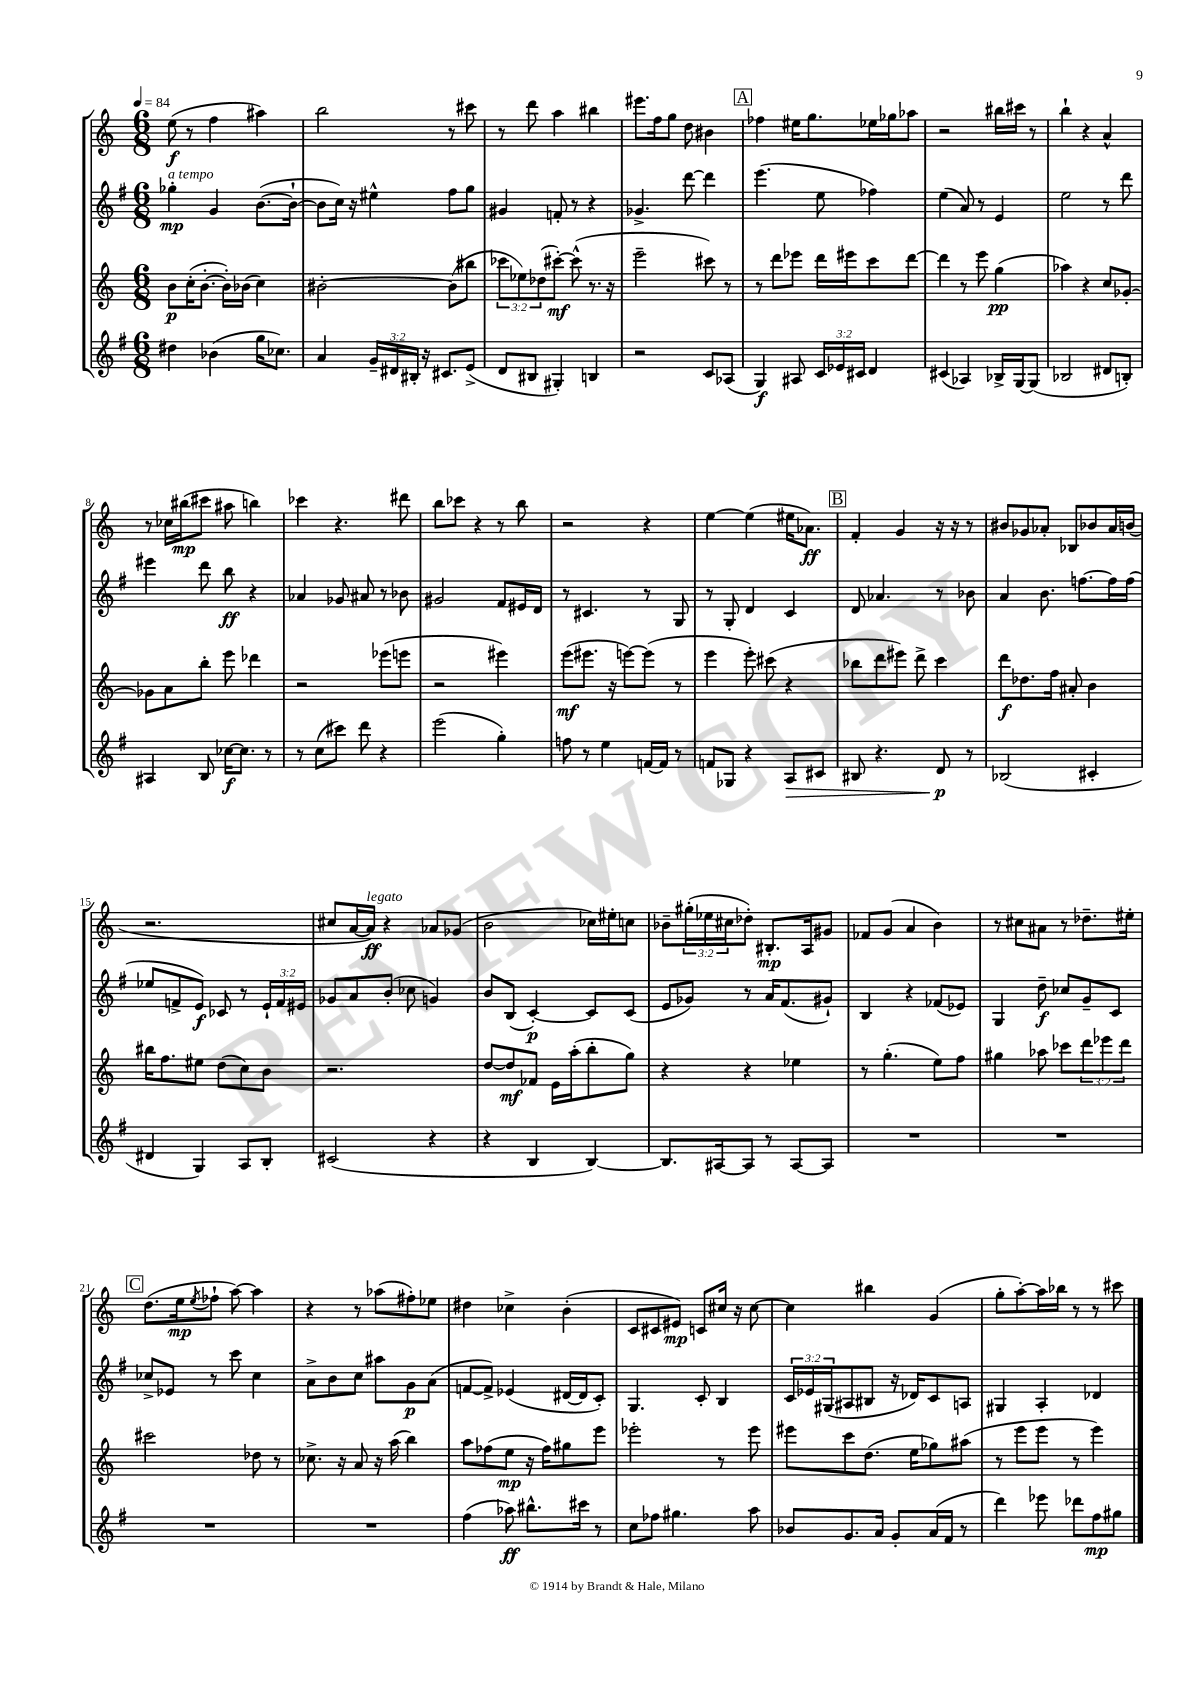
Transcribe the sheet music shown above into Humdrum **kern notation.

**kern	**kern	**kern	**kern
*staff4	*staff3	*staff2	*staff1
*clefG2	*clefG2	*clefG2	*clefG2
*k[f#]	*k[]	*k[f#]	*k[]
*M6/8	*M6/8	*M6/8	*M6/8
*MM84	*MM84	*MM84	*MM84
4dd#	8b	4gg-'	(8ee
.	(16cc'	.	8r
.	[8.b'	.	.
(4b-	.	4g	4ff
.	16b'])	.	.
.	(16b-	.	.
16gg	4cc)	([8.b	4aa#)
8.cc-)	.	.	.
.	.	16b`_	.
=	=	=	=
4a	[2b#'	8b]	2bb
.	.	16cc)	.
.	.	16r	.
24g~	.	4ee#^^	.
24d#	.	.	.
24B#'	.	.	.
16r	.	.	.
8.c#	.	.	.
.	(8b#]	8ff#	8r
(8e^	8bb#	8gg	8ccc#
=	=	=	=
8d	12ccc-	4g#	8r
.	12ee-)	.	.
8B#	.	.	8ddd
.	(12dd-	.	.
4G#')	[8ccc#')	8f'	4aa
.	(8ccc#^^]	8r	.
4B	8.r	4r	4bb#
.	16r	.	.
=	=	=	=
2r	2eee~	4.g-^	8.eee#
.	.	.	16ff
.	.	.	8gg
.	.	[8ddd	8dd
8c	8ccc#)	4ddd]	4b#
(8A-	8r	.	.
=	=	=	=
4G)	8r	(4.eee	4ff-
.	8ddd	.	.
8A#	8eee-	.	16ee#
.	.	.	8.gg
24c	16ddd	8ee	.
24e-	.	.	.
.	16eee#	.	.
24c#	.	.	.
4d	8ccc	4ff-)	16ee-
.	.	.	16gg-
.	[8ddd	.	8aa-
=	=	=	=
(4c#	4ddd]	(4ee	2r
4A-)	8r	8a)	.
.	8eee	8r	.
16B-^	(4gg	4e	16bb#
[16G	.	.	16ccc#
(8G]	.	.	8r
=	=	=	=
2B-	4aa-)	2ee	4bb`
.	4r	.	4r
8d#	8cc	8r	4a^^
8B')	[8g-'	8ddd	.
=	=	=	=
4A#	8g-]	4eee#	8r
.	8a	.	16cc-
.	.	.	(16bb#
8B	8bb'	8ddd	8ccc#
[16cc-	8eee	8bb	8aa#
8.cc-]	.	.	.
.	4ddd-	4r	4bb)
8r	.	.	.
=	=	=	=
8r	2r	4a-	4ccc-
(8cc	.	.	.
8ccc#)	.	8g-	4.r
8ddd	.	8a#	.
4r	(8eee-	8r	.
.	8eee	8b-	8ddd#
=	=	=	=
(2eee	2r	2g#	8bb
.	.	.	8ccc-
.	.	.	4r
4gg')	4eee#)	8f#	8r
.	.	16e#	8bb
.	.	16d	.
=	=	=	=
8ff	(8eee	8r	2r
8r	8.eee#	4.c#	.
4ee	.	.	.
.	16r	.	.
.	[8eee)	.	.
[16f	(8eee]	8r	4r
16f]	.	.	.
8r	8r	8G	.
=	=	=	=
8f	4eee	8r	[4ee
8G-	.	8G'	.
4r	8eee')	4d	(4ee]
.	(8ccc#	.	.
8A	4r	4c	16ee#
.	.	.	8.a-)
8c#	.	.	.
=	=	=	=
8B#	8bb-	8d	4f'
4.r	8ddd	4.a-	.
.	8eee#)	.	4g
.	8ddd^	.	.
8d	4ccc	8r	16r
.	.	.	16r
8r	.	8b-	8r
=	=	=	=
(2B-	8ddd	4a	8b#
.	8.dd-	.	8g-
.	.	8.b	8a-'
.	16ff	.	.
.	8a#'	.	8B-
.	.	[8.ff	.
4c#'	4b	.	8b-
.	.	16ff]	16a-
.	.	(16ff	(16b
=	=	=	=
4d#	16bb#	8ee-	2.r
.	8.ff	.	.
.	.	8f^	.
4G)	8ee#	8e)	.
.	(8dd	8c-	.
8A	8cc)	8r	.
8B'	8b	24e`	.
.	.	24f	.
.	.	24e#	.
=	=	=	=
(2c#	2.r	8g-	8cc#
.	.	8a	[16a
.	.	.	16a])
.	.	(8b'	4r
.	.	8cc-	.
4r	.	4g)	8a-
.	.	.	(8g-
=	=	=	=
4r	[8dd	8b	2b
.	8dd]	(8B	.
4B	8f-	[4c')	.
.	16e	.	.
.	(16aa'	.	.
[4B)	8bb'	8c]	16cc-)
.	.	.	16ee#'
.	8gg)	(8c	8cc
=	=	=	=
8.B]	4r	8e	8b-~
.	.	8g-)	(24gg#'
.	.	.	24ee-
[16A#	.	.	.
.	.	.	24cc#
8A#]	4r	8r	8dd-')
8r	.	16a	8.B#'
.	.	(8.f#	.
[8A#	4ee-	.	.
.	.	.	16A
8A#]	.	8g#`)	8g#
=	=	=	=
2.r	8r	4B	8f-
.	(4.gg'	.	(8g
.	.	4r	4a
.	8ee)	(8f-	4b)
.	8ff	8e-)	.
=	=	=	=
2.r	4gg#	4G	8r
.	.	.	8cc#
.	8aa-	8dd~	8a#
.	8ccc-	8cc-	8r
.	12ddd	8g~	8.dd-~
.	12eee-	.	.
.	.	8c	.
.	12ddd	.	.
.	.	.	16ee#'
=	=	=	=
2.r	2ccc#	8cc-^	(8.dd
.	.	8e-	.
.	.	.	16ee
.	.	.	8qee
.	.	8r	8ff-`
.	.	8ccc	[8aa)
.	8dd-	4cc-	4aa]
.	8r	.	.
=	=	=	=
2.r	8.cc-^	8a^	4r
.	.	8b	.
.	16r	.	.
.	8a	8cc	8r
.	16r	8aa#	(8aa-
.	(16aa	.	.
.	4bb)	8g	8ff#')
.	.	(8a	8ee-
=	=	=	=
(4ff#	8aa	[8f	4dd#
.	(8ff-	8f^])	.
8aa-)	8ee	(4e-	4cc-^
8.bb#^^	16r	.	.
.	16ff-)	.	.
.	8gg#	[16d#	(4b'
16ccc#	.	16d#]	.
8r	8eee	8c')	.
=	=	=	=
8cc	2eee-'	4.G	8c
8ff-	.	.	8c#
4.gg#	.	.	8e#)
.	.	8c'	8c
.	8r	4B	16cc#
.	.	.	16r
8aa	8eee-	.	[8cc#
=	=	=	=
8b-	8eee#	24c	4cc#]
.	.	24e-	.
.	.	(24G#	.
8.g	8ccc	8A#	.
.	(8.dd	8B#	4bb#
16a	.	.	.
8g'	.	16r	.
.	16ee	16d-)	.
(16a	8gg-)	8c	(4g
16f#	.	.	.
8r	(8aa#	8A	.
=	=	=	=
4ddd)	8r	4G#	8gg'
.	8eee	.	[8aa')
8eee-	8eee	4A'	16aa]
.	.	.	16bb-
8ddd-	8r	.	8r
8ff#	4eee)	4d-	8r
8gg#	.	.	8ccc#
==	==	==	==
*-	*-	*-	*-
